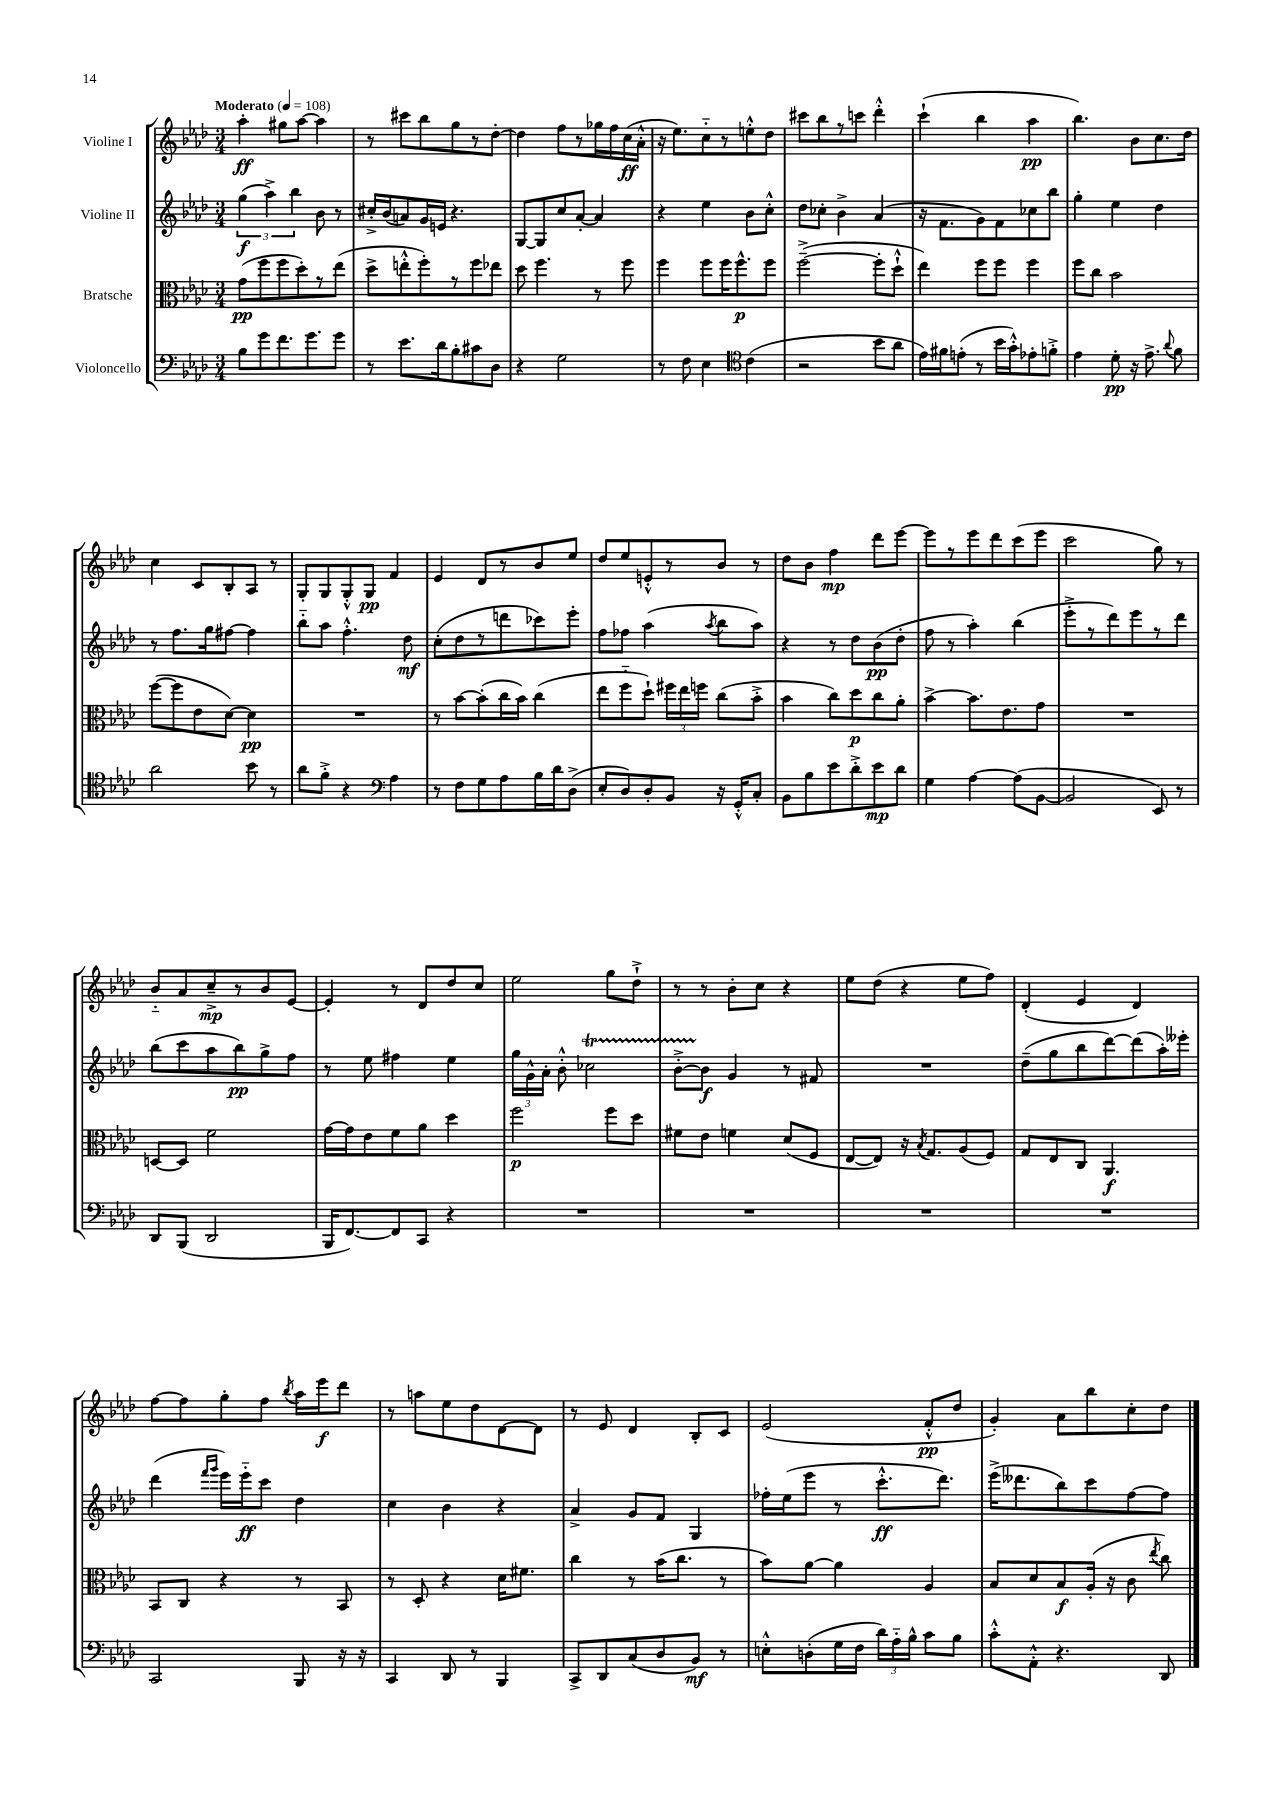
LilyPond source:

<<
\new StaffGroup <<
\new Staff = "s0" \with { instrumentName = "Violine I" } {
    \clef treble \key aes \major \numericTimeSignature \time 3/4 \tempo "Moderato" 4 = 108
    \autoBeamOff aes''4-.\ff gis''8[ aes''8]~ aes''4 |
    r8 cis'''8[ bes''8 g''8 r8 des''8]~-. |
    des''4 f''8[ r8 ges''16 f''16 c''16\ff( aes'16]-.-^ |
    r16 ees''8.[) c''8-_ r8 e''8-.-^ des''8] |
    cis'''8[ bes''8 r8 c'''8] des'''4-.-^ |
    c'''4-!( bes''4 aes''4\pp |
    bes''4.) bes'8[ c''8. des''16] |
    c''4 c'8[ bes8-. aes8] r8 |
    g8[-. g8 g8-.-^ g8]\pp f'4 |
    ees'4 des'8[ r8 bes'8 ees''8] |
    des''8[ ees''8 e'8-.-^ r8 bes'8] r8 |
    des''8[ bes'8] f''4\mp des'''8[ ees'''8]~ |
    ees'''8[ r8 ees'''8 des'''8 c'''8( ees'''8] |
    c'''2 g''8) r8 |
    bes'8[-_ aes'8 c''8--->\mp r8 bes'8 ees'8]~ |
    ees'4-. r8 des'8[ des''8 c''8] |
    ees''2 g''8[ des''8]-!-> |
    r8 r8 bes'8[-. c''8] r4 |
    ees''8[ des''8]( r4 ees''8[ f''8]) |
    des'4-.( ees'4 des'4) |
    f''8[~ f''8 g''8-. f''8] \acciaccatura { bes''8 } aes''16[ ees'''16\f des'''8] |
    r8 a''8[ ees''8 des''8 des'8~ des'8] |
    r8 ees'8 des'4 bes8[-. c'8] |
    ees'2( f'8[-.-^\pp des''8] |
    g'4-.) aes'8[ bes''8 c''8-. des''8] \bar "|." |
}
\new Staff = "s1" \with { instrumentName = "Violine II" } {
    \clef treble \key aes \major \numericTimeSignature \time 3/4
    \autoBeamOff \tuplet 3/2 { g''4\f( aes''4->) bes''4 } bes'8 r8 |
    cis''16[-.-> bes'16( a'8) g'16 e'16] r4. |
    g8[~ g8 c''8 aes'8]~-. aes'4 |
    r4 ees''4 bes'8[ c''8]-.-^ |
    des''8[ ces''8]-. bes'4-> aes'4( |
    r16 f'8.[ g'8) f'8 ces''8 bes''8] |
    g''4-. ees''4 des''4 |
    r8 f''8.[ g''16 fis''8]~ fis''4 |
    bes''8[-_ aes''8] f''4.-.-^ des''8\mf |
    c''8[-.( des''8 r8 d'''8 ces'''8) ees'''8]-. |
    f''8[ fes''8] aes''4( \acciaccatura { aes''8 } bes''8[ aes''8]) |
    r4 r8 des''8[ bes'8\pp( des''8]-. |
    f''8 r8 aes''4-.) bes''4( |
    ees'''8[-.-> r8 des'''8) ees'''8 r8 des'''8] |
    bes''8[( c'''8 aes''8 bes''8\pp) g''8-> f''8] |
    r8 ees''8 fis''4 ees''4 |
    \tuplet 3/2 { g''16[ g'16-^ aes'16]-. } bes'8-.-^ ces''2\startTrillSpan |
    bes'8[~-.-> bes'8]\stopTrillSpan\f g'4 r8 fis'8 |
    R2. |
    des''8[--( g''8 bes''8 des'''8~) des'''8( aes''16-.) eeses'''16]-. |
    des'''4( \grace { f'''16[ g'''16] } ees'''16[) ees'''16-_\ff c'''8] des''4 |
    c''4 bes'4 r4 |
    aes'4-> g'8[ f'8] g4 |
    fes''16[-. ees''16( ees'''8] r8 c'''8.[-.-^\ff des'''8.]) |
    ees'''16[->( deses'''8. bes''8) c'''8 f''8~ f''8] \bar "|." |
}
\new Staff = "s2" \with { instrumentName = "Bratsche" } {
    \clef alto \key aes \major \numericTimeSignature \time 3/4
    \autoBeamOff g'8[\pp( f''8 f''8 des''8-.) r8 ees''8]( |
    des''8[-> e''8-.-^ f''8-.) r8 f''8 ees''8] |
    des''8 f''4. r8 f''8 |
    f''4 f''8[ f''16 f''8.-^\p f''8] |
    f''2~--->( f''8[-. des''8]-!-^ |
    ees''4) f''8[ f''8] f''4 |
    f''8[ c''8] bes'2 |
    f''8[~( f''8 ees'8 des'8]~) des'4\pp |
    R2. |
    r8 bes'8[~ bes'8-.( c''16 bes'16]) c''4( |
    ees''8[ f''8-_ des''8]-!) \tuplet 3/2 { fis''16[ ees''16 f''16] } c''8[( bes'8]-.-> |
    bes'4 c''8[) des''8\p c''8 aes'8]-. |
    bes'4~-> bes'8.[ ees'8. g'8] |
    R2. |
    d8[~ d8] f'2 |
    g'16[~ g'16 ees'8 f'8 aes'8] des''4 |
    f''2\p f''8[ des''8] |
    fis'8[ ees'8] f'4 des'8[( f8] |
    ees8[~ ees8]) r16 \acciaccatura { bes8 } g8.[ aes8( f8]) |
    g8[ ees8 c8] aes,4.\f |
    bes,8[ c8] r4 r8 bes,8 |
    r8 des8-. r4 des'16[ fis'8.] |
    c''4 r8 bes'16[( c''8.] r8 |
    bes'8[) aes'8]~ aes'4 aes4 |
    bes8[ des'8 bes8\f aes16]-.( r16 c'8 \acciaccatura { ees''8 } c''8) \bar "|." |
}
\new Staff = "s3" \with { instrumentName = "Violoncello" } {
    \clef bass \key aes \major \numericTimeSignature \time 3/4
    \autoBeamOff bes8[ g'8 f'8. g'8. g'8] |
    r8 ees'8.[ des'16 bes8-. cis'8 des8] |
    r4 g2 |
    r8 f8 ees4 \clef tenor c'4( |
    r2 bes'8[ aes'8] |
    ees'16[) fis'16 e'8]-.( r8 bes'16[ g'16-.-^) ees'8-. f'8]-.-> |
    ees'4 des'8-.\pp r16 ees'8.-> \appoggiatura { aes'8 } f'8 |
    aes'2 bes'8 r8 |
    aes'8[ f'8]-.-> r4 \clef bass aes4 |
    r8 f8[ g8 aes8 bes16 des'16 des8]->( |
    ees8[-. des8) des8-. bes,8] r16 g,16[-.-^ c8]-. |
    bes,8[ bes8 ees'8 des'8-.-> ees'8\mp des'8] |
    g4 aes4~ aes8[( bes,8]~ |
    bes,2 ees,8) r8 |
    des,8[ bes,,8]( des,2 |
    bes,,16[ f,8.~) f,8 c,8] r4 |
    R2. |
    R2. |
    R2. |
    R2. |
    c,2 bes,,8 r16 r16 |
    c,4 des,8 r8 bes,,4 |
    c,8[-> des,8 c8( des8 bes,8]\mf) r8 |
    e8[-.-^ d8-.( g16 f16] \tuplet 3/2 { des'16[) aes16-_ bes16]-^ } c'8[ bes8] |
    c'8[-.-^ aes,8]-.-^ r4. des,8 \bar "|." |
}
>>
>>
\layout { \context { \Score \remove "Bar_number_engraver" } }
